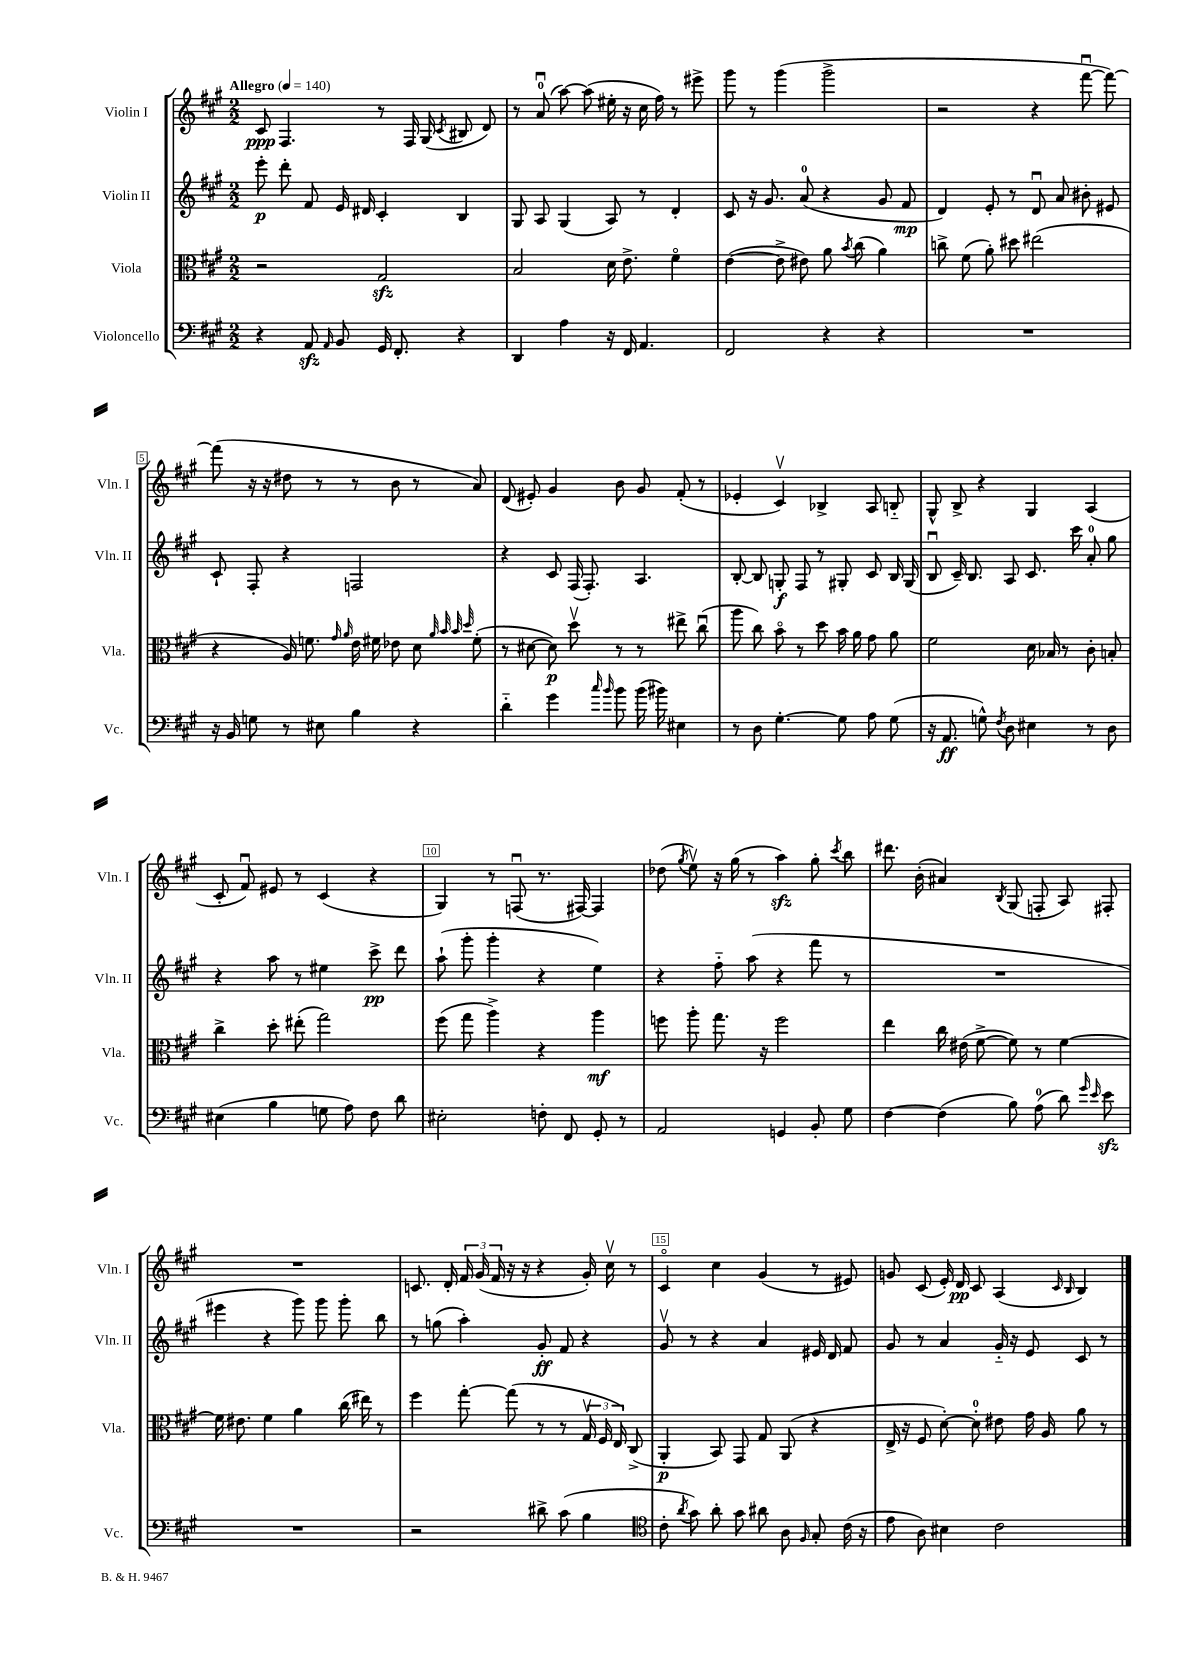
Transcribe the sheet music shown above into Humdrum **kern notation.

**kern	**dynam	**kern	**dynam	**kern	**dynam	**kern	**dynam
*part4	*part4	*part3	*part3	*part2	*part2	*part1	*part1
*staff4	*staff4	*staff3	*staff3	*staff2	*staff2	*staff1	*staff1
*I"Violoncello	*	*I"Viola	*	*I"Violin II	*	*I"Violin I	*
*I'Vc.	*	*I'Vla.	*	*I'Vln. II	*	*I'Vln. I	*
*clefF4	*	*clefC3	*	*clefG2	*	*clefG2	*
*k[f#c#g#]	*	*k[f#c#g#]	*	*k[f#c#g#]	*	*k[f#c#g#]	*
*M2/2	*	*M2/2	*	*M2/2	*	*M2/2	*
*MM140	*	*MM140	*	*MM140	*	*MM140	*
=1	=1	=1	=1	=1	=1	=1	=1
!	!	!	!	!	!	!LO:TX:a:B:t=Allegro	!
4r	.	2r	.	8eee'\	p	8c#/	ppp
.	.	.	.	8ddd'\	.	4.F#/	.
8AAzz/	.	.	.	8f#/	.	.	.
16qqAA/	.	.	.	.	.	.	.
8BB/	.	.	.	16e/	.	.	.
.	.	.	.	16d#X/	.	.	.
16GG#/	.	2G#zz/	.	4c#'/	.	8r	.
8.FF#'/	.	.	.	.	.	.	.
.	.	.	.	.	.	16F#/	.
.	.	.	.	.	.	(16G#/	.
.	.	.	.	.	.	8qc#/	.
4r	.	.	.	4B/	.	8B#X/	.
.	.	.	.	.	.	8d/)	.
=2	=2	=2	=2	=2	=2	=2	=2
4DD/	.	2B/	.	8G#/	.	8r	.
.	.	.	.	8A/	.	(8au/	.
4A\	.	.	.	(4G#/	.	[8aa\)	.
.	.	.	.	.	.	(8aa\]	.
16r	.	16d\	.	8A/)	.	16ee#X'\	.
16FF#/	.	8.e^\	.	.	.	16r	.
4.AA/	.	.	.	8r	.	16cc#\	.
.	.	.	.	.	.	16ff#\)	.
.	.	4f#\	.	4d'/	.	8r	.
.	.	.	.	.	.	8eee#X^\	.
=3	=3	=3	=3	=3	=3	=3	=3
2FF#/	.	([4e\	.	8c#/	.	8ggg#\	.
.	.	.	.	16r	.	8r	.
.	.	.	.	8.g#/	.	.	.
.	.	8e^\]	.	.	.	(4ggg#\	.
.	.	8e#X\)	.	(8a/	.	.	.
4r	.	8a\	.	4r	.	2ggg#^\	.
.	.	8qb/	.	.	.	.	.
.	.	(8cc#\	.	.	.	.	.
4r	.	4a\)	.	8g#/	.	.	.
.	.	.	.	8f#/	mp	.	.
=4	=4	=4	=4	=4	=4	=4	=4
1r	.	8ccn^\	.	4d/)	.	2r	.
.	.	(8f#\	.	.	.	.	.
.	.	8a'\)	.	8e'/	.	.	.
.	.	8dd#X\	.	8r	.	.	.
.	.	(2ee#X\	.	8du/	.	4r	.
.	.	.	.	8a/	.	.	.
.	.	.	.	8b#X'\	.	[8fff#u\	.
.	.	.	.	8e#X/	.	8fff#\_)	.
!!LO:LB:g=z
=5	=5	=5	=5	=5	=5	=5	=5
16r	.	4r	.	8c#`/	.	(8fff#\]	.
16BB/	.	.	.	.	.	.	.
8Gn\	.	.	.	8F#'/	.	16r	.
.	.	.	.	.	.	16r	.
8r	.	16A/)	.	4r	.	8dd#X\	.
.	.	8.fn\	.	.	.	.	.
8E#X\	.	.	.	.	.	8r	.
.	.	16qqg#/	.	.	.	.	.
.	.	16qqa/	.	.	.	.	.
4B\	.	16e\	.	2Fn/	.	8r	.
.	.	16f#X\	.	.	.	.	.
.	.	8e-X\	.	.	.	8b\	.
4r	.	8d\	.	.	.	8r	.
.	.	32qqa/	.	.	.	.	.
.	.	32qqb/	.	.	.	.	.
.	.	32qqb/	.	.	.	.	.
.	.	32qqdd/	.	.	.	.	.
.	.	(8f#'\	.	.	.	8a/)	.
=6	=6	=6	=6	=6	=6	=6	=6
4d\	.	8r	.	4r	.	(8d/	.
.	.	[8d#X\	.	.	.	8e#X'/)	.
4g#\	.	8d#\])	p	8c#/	.	4g#/	.
.	.	8ddv\	.	(16F#/	.	.	.
.	.	.	.	8.F#'/)	.	.	.
16qqcc#/	.	.	.	.	.	.	.
16qqb/	.	.	.	.	.	.	.
8b\	.	8r	.	.	.	8b\	.
(16b\	.	8r	.	4.A/	.	8g#/	.
16b#X\)	.	.	.	.	.	.	.
4E#X\	.	8ee#X^\	.	.	.	(8f#'/	.
.	.	(8cc#u\	.	.	.	8r	.
=7	=7	=7	=7	=7	=7	=7	=7
8r	.	8aa\	.	[8B'/	.	4e-X'/	.
8D\	.	8cc#\)	.	8B/]	.	.	.
[4.G#'\	.	8b\	.	8Gn'/	f	4c#v/)	.
.	.	8r	.	8F#/	.	.	.
.	.	8dd\	.	8r	.	4B-X^/	.
8G#\]	.	16b\	.	8G#X'/	.	.	.
.	.	16a\	.	.	.	.	.
8A\	.	8g#\	.	8c#/	.	8A/	.
(8G#\	.	8a\	.	16B/	.	8Bn/	.
.	.	.	.	(16G#/	.	.	.
=8	=8	=8	=8	=8	=8	=8	=8
16r	.	2f#\	.	8Bu/	.	8G#^^/	.
8.AA/	ff	.	.	.	.	.	.
.	.	.	.	16c#~/)	.	8B^/	.
.	.	.	.	8.B/	.	.	.
8Gn^^\)	.	.	.	.	.	4r	.
8qF#/	.	.	.	.	.	.	.
8D\	.	.	.	8A/	.	.	.
4E#X\	.	16d\	.	8.c#/	.	4G#/	.
.	.	16B-X/	.	.	.	.	.
.	.	8r	.	.	.	.	.
.	.	.	.	16ccc#\	.	.	.
8r	.	8c#'\	.	8a'/	.	(4A/	.
8D\	.	8Bn'/	.	8gg#\	.	.	.
!!LO:LB:g=z
=9	=9	=9	=9	=9	=9	=9	=9
(4E#X\	.	4cc#^\	.	4r	.	8c#'/	.
.	.	.	.	.	.	8f#u/)	.
4B\	.	8dd'\	.	8aa\	.	8e#X/	.
.	.	(8ee#X'\	.	8r	.	8r	.
8Gn\	.	2gg#\)	.	4ee#X\	.	(4c#/	.
8A\)	.	.	.	.	.	.	.
8F#\	.	.	.	8ccc#^\	pp	4r	.
8d\	.	.	.	8ddd\	.	.	.
=10	=10	=10	=10	=10	=10	=10	=10
2E#X'\	.	(8ff#\	.	(8aa`\	.	4G#/)	.
.	.	8gg#\	.	8ggg#'\	.	.	.
.	.	4aa^\)	.	4ggg#'\	.	8r	.
.	.	.	.	.	.	(8Fnu/	.
8Fn'\	.	4r	.	4r	.	8.r	.
8FF#/	.	.	.	.	.	.	.
.	.	.	.	.	.	[16F#X/)	.
8GG#'/	.	4aa\	mf	4ee\)	.	4F#/]	.
8r	.	.	.	.	.	.	.
=11	=11	=11	=11	=11	=11	=11	=11
2AA/	.	8ffn\	.	4r	.	(8dd-X\	.
.	.	.	.	.	.	8qgg#/	.
.	.	8aa'\	.	.	.	8eev\)	.
.	.	8.gg#\	.	8ff#\	.	16r	.
.	.	.	.	.	.	(16gg#\	.
.	.	.	.	(8aa\	.	8r	.
.	.	16r	.	.	.	.	.
4GGn/	.	2ff\	.	4r	.	4aazz\)	.
8BB'/	.	.	.	8fff#\	.	8gg#'\	.
.	.	.	.	.	.	8qccc#/	.
8G#\	.	.	.	8r	.	8bb\	.
=12	=12	=12	=12	=12	=12	=12	=12
[4F#\	.	4ee\	.	1r	.	8.ddd#X\	.
.	.	.	.	.	.	(16b'\	.
(4F#\]	.	16cc#\	.	.	.	4a#X/)	.
.	.	(16e#X\	.	.	.	.	.
.	.	[8f#^\	.	.	.	.	.
.	.	.	.	.	.	8qB/	.
8B\)	.	8f#\])	.	.	.	(8G#/	.
(8A\	.	8r	.	.	.	8Fn'/	.
8d\)	.	[4f#\	.	.	.	8A/)	.
16qqg#/	.	.	.	.	.	.	.
16qqe/	.	.	.	.	.	.	.
8ezz\	.	.	.	.	.	8F#X'/	.
!!LO:LB:g=z
=13	=13	=13	=13	=13	=13	=13	=13
1r	.	16f#\]	.	4eee#X\	.	1r	.
.	.	8.e#X\	.	.	.	.	.
.	.	4f#\	.	4r	.	.	.
.	.	4a\	.	8ggg#\)	.	.	.
.	.	.	.	8ggg#\	.	.	.
.	.	(16cc#\	.	8ggg#'\	.	.	.
.	.	16ee#X\)	.	.	.	.	.
.	.	8r	.	8bb\	.	.	.
=14	=14	=14	=14	=14	=14	=14	=14
2r	.	4ff#\	.	8r	.	8.cn/	.
.	.	.	.	(8ggn\	.	.	.
.	.	.	.	.	.	16d'/	.
.	.	[8gg#'\	.	4aa'\)	.	24f#/	.
.	.	.	.	.	.	(24g#/	.
.	.	.	.	.	.	24f#/	.
.	.	(8gg#\]	.	.	.	16r	.
.	.	.	.	.	.	16r	.
8d#X^\	.	8r	.	8g#'/	ff	4r	.
(8c#\	.	8r	.	8f#/	.	.	.
4B\	.	24G#v/	.	4r	.	16g#'/)	.
.	.	24F#/	.	.	.	.	.
.	.	.	.	.	.	16cc#v\	.
.	.	24E/)	.	.	.	.	.
.	.	(8C#^/	.	.	.	8r	.
=15	=15	=15	=15	=15	=15	=15	=15
*clefC4	*	*	*	*	*	*	*
8c#'\	.	4AA'/	p	8g#v/	.	4c#/	.
8qa/	.	.	.	.	.	.	.
8g#\)	.	.	.	8r	.	.	.
8a'\	.	8BB/)	.	4r	.	4cc#\	.
8g#\	.	8GG#/	.	.	.	.	.
8a#X\	.	8G#/	.	4a/	.	(4g#/	.
8A\	.	(8AA/	.	.	.	.	.
16qqF#/	.	.	.	.	.	.	.
8G#'/	.	4r	.	16e#X/	.	8r	.
.	.	.	.	16d/	.	.	.
(16c#\	.	.	.	8f#/	.	8e#X/)	.
16r	.	.	.	.	.	.	.
=16	=16	=16	=16	=16	=16	=16	=16
8e\	.	16E^/	.	8g#/	.	8gn/	.
.	.	16r	.	.	.	.	.
8A\)	.	8F#/	.	8r	.	(8c#/	.
4B#X\	.	[8d'\)	.	4a/	.	16e'/)	.
.	.	.	.	.	.	16d/	pp
.	.	8d'\]	.	.	.	8c#/	.
2c#\	.	8e#X\	.	16g#/	.	(4A/	.
.	.	.	.	16r	.	.	.
.	.	16g#\	.	8e/	.	.	.
.	.	16A/	.	.	.	.	.
.	.	.	.	.	.	16qqc#/	.
.	.	.	.	.	.	16qqB/	.
.	.	8a\	.	8c#/	.	4B/)	.
.	.	8r	.	8r	.	.	.
==	==	==	==	==	==	==	==
*-	*-	*-	*-	*-	*-	*-	*-
